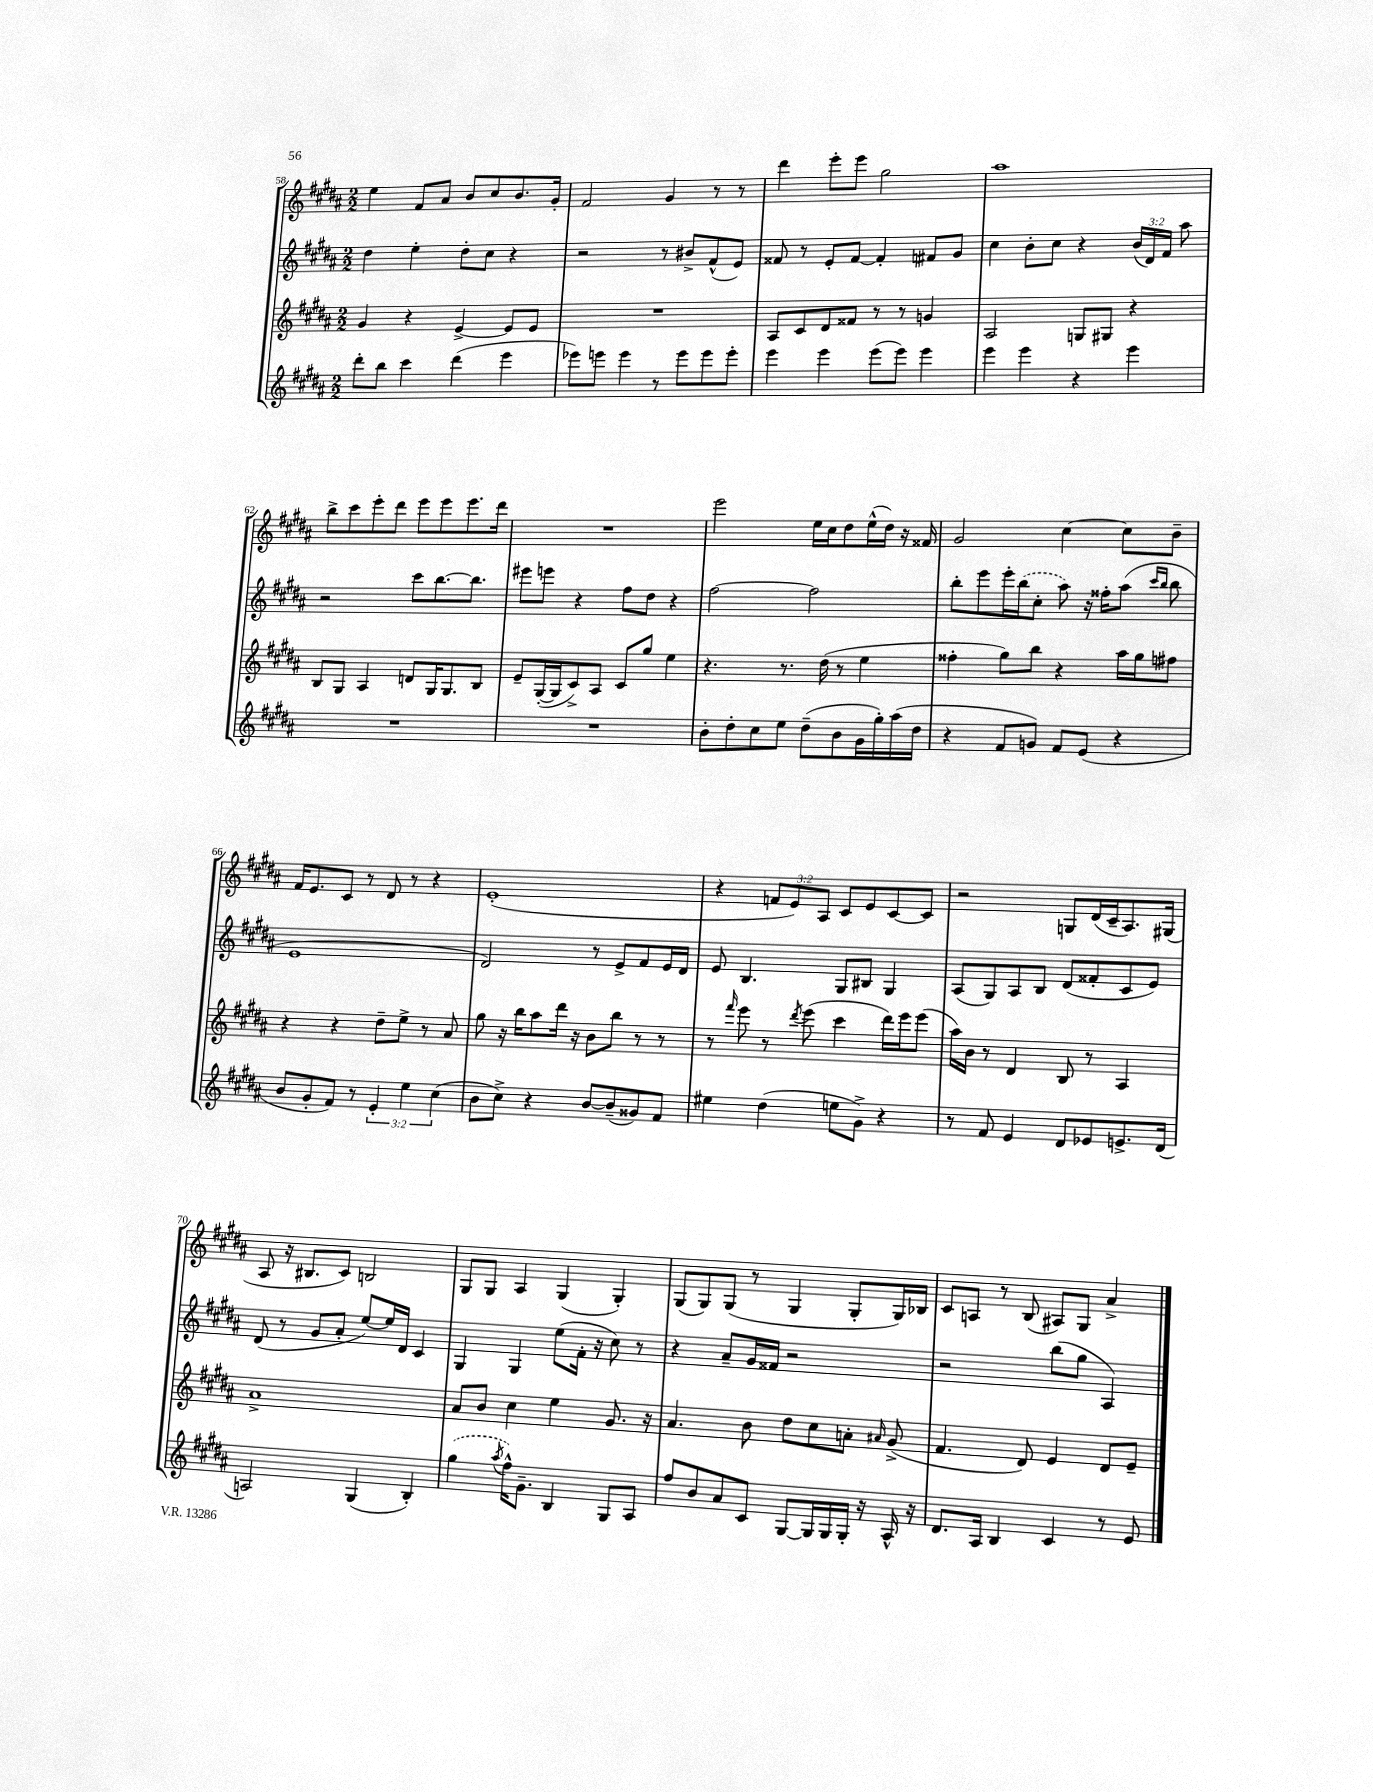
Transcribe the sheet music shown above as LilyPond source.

<<
\new StaffGroup <<
\new Staff = "s0" {
    \clef treble \key b \major \numericTimeSignature \time 2/2 \override Staff.TupletNumber.text = #tuplet-number::calc-fraction-text
    \autoBeamOff e''4 fis'8[ ais'8] b'8[ cis''8 b'8. gis'16]-. |
    fis'2 gis'4 r8 r8 |
    dis'''4 e'''8[-. e'''8] gis''2 |
    ais''1 |
    b''8[-> cis'''8 e'''8-. dis'''8] e'''8[ e'''8 e'''8. dis'''16] |
    R1 |
    e'''2 e''16[ cis''16 dis''8 e''16-^( dis''16]) r16 fisis'16 |
    gis'2 cis''4~ cis''8[ b'8]-- |
    fis'16[ e'8. cis'8] r8 dis'8 r8 r4 |
    e'1-.( |
    r4 \tuplet 3/2 { f'8[ e'8) ais8] } cis'8[ e'8 cis'8~ cis'8] |
    r2 g8[ dis'16( cis'16-- ais8.) gis16]( |
    ais8 r16 bis8.[ cis'8]) b2 |
    gis8[ gis8] ais4 gis4( gis4-.) |
    gis8[( gis8) gis8]( r8 gis4 gis8[-. gis16) bes16] |
    cis'8[ a8] r8 b8( ais8[) gis8] ais'4-> \bar "|." |
}
\new Staff = "s1" {
    \clef treble \key b \major \numericTimeSignature \time 2/2 \override Staff.TupletNumber.text = #tuplet-number::calc-fraction-text
    \autoBeamOff dis''4 e''4-. dis''8[-. cis''8] r4 |
    r2 r8 bis'8[-> fis'8-^( e'8]) |
    fisis'8 r8 e'8[-. fisis'8]~ fisis'4-. fis'8[ gis'8] |
    cis''4 b'8[-. cis''8] r4 \tuplet 3/2 { b'16[( dis'16) fis'16] } ais''8 |
    r2 cis'''8[ b''8.~ b''8.] |
    eis'''8[ e'''8] r4 fis''8[ dis''8] r4 |
    fis''2~ fis''2 |
    b''8[-. e'''8 e'''16-. \once \slurDashed b''16( cis''8]-. ais''8) r16 fisis''16[-. ais''8]( \grace { cis'''16[ b''16] } b''8 |
    e'1 |
    dis'2) r8 e'8[-> fis'8 e'16 dis'16] |
    e'8 b4. gis8[ bis8] gis4 |
    ais8[( gis8) ais8 b8] dis'8[( fisis'8-. cis'8 e'8]) |
    dis'8( r8 gis'8[ ais'8]-. e''8[~) e''16 dis'16] cis'4 |
    gis4 gis4 e''8[( fis'16]-. r16 cis''8) r8 |
    r4 ais'8[-- gis'16 fisis'16] r2 |
    r2 b''8[( gis''8] ais4) \bar "|." |
}
\new Staff = "s2" {
    \clef treble \key b \major \numericTimeSignature \time 2/2
    \autoBeamOff gis'4 r4 e'4~-> e'8[ e'8] |
    R1 |
    ais8[ cis'8 dis'8 fisis'8] r8 r8 g'4 |
    ais2 g8[ gis8] r4 |
    b8[ gis8] ais4 d'8[ gis16 gis8. b8] |
    e'8[-- gis16~-.( gis16 cis'8->) ais8] cis'8[ gis''8] e''4 |
    r4. r8. dis''16( r8 e''4 |
    fisis''4-. gis''8[) b''8] r4 ais''16[ gis''16 fis''8] |
    r4 r4 dis''8[-- e''8]-> r8 ais'8 |
    gis''8 r16 b''16[ ais''8 dis'''16] r16 b'8[ b''8] r8 r8 |
    r8 \grace { fis'''16 } e'''8 r8 \acciaccatura { dis'''8 } e'''8( cis'''4 dis'''16[) e'''16 e'''8]( |
    ais''16[) b'16] r8 dis'4 b8 r8 ais4 |
    ais'1-> |
    ais'8[ b'8] cis''4 e''4 gis'8. r16 |
    ais'4. b'8 dis''8[ cis''8 a'8]-. \grace { ais'16 } gis'8->( |
    fis'4. dis'8) e'4 dis'8[ e'8]-- \bar "|." |
}
\new Staff = "s3" {
    \clef treble \key b \major \numericTimeSignature \time 2/2 \override Staff.TupletNumber.text = #tuplet-number::calc-fraction-text
    \autoBeamOff dis'''8[-. b''8] cis'''4 dis'''4( e'''4 |
    ees'''8[) e'''8] e'''4 r8 e'''8[ e'''8 e'''8]-. |
    e'''4 e'''4 e'''8[( e'''8]) e'''4 |
    e'''4 e'''4 r4 e'''4 |
    R1 |
    R1 |
    b'8[-. dis''8-. cis''8 e''8] dis''8[--( b'8 gis'16 gis''16-.) ais''16( dis''16] |
    r4 fis'8[ g'8]) fis'8[ e'8]( r4 |
    b'8[ gis'8-. fis'8]) r8 \tuplet 3/2 { e'4-. e''4 cis''4( } |
    b'8[ cis''8]->) r4 b'8[~ b'8--( gisis'8) fis'8] |
    eis''4 dis''4( e''8[ gis'8]->) r4 |
    r8 fis'8 e'4 dis'8[ ees'8 e'8.-> dis'16]( |
    a2) gis4( b4-.) |
    \once \slurDashed gis''4( \acciaccatura { ais''8 } fis''16[-^) gis'8.]-- b4 gis8[ ais8] |
    fis''8[ b'8 ais'8 cis'8] gis8[~ gis16 gis16 gis16]-. r16 ais16-^ r16 |
    dis'8.[ ais16] b4 cis'4 r8 e'8 \bar "|." |
}
>>
>>
\layout { \context { \Score currentBarNumber = #58 } }
